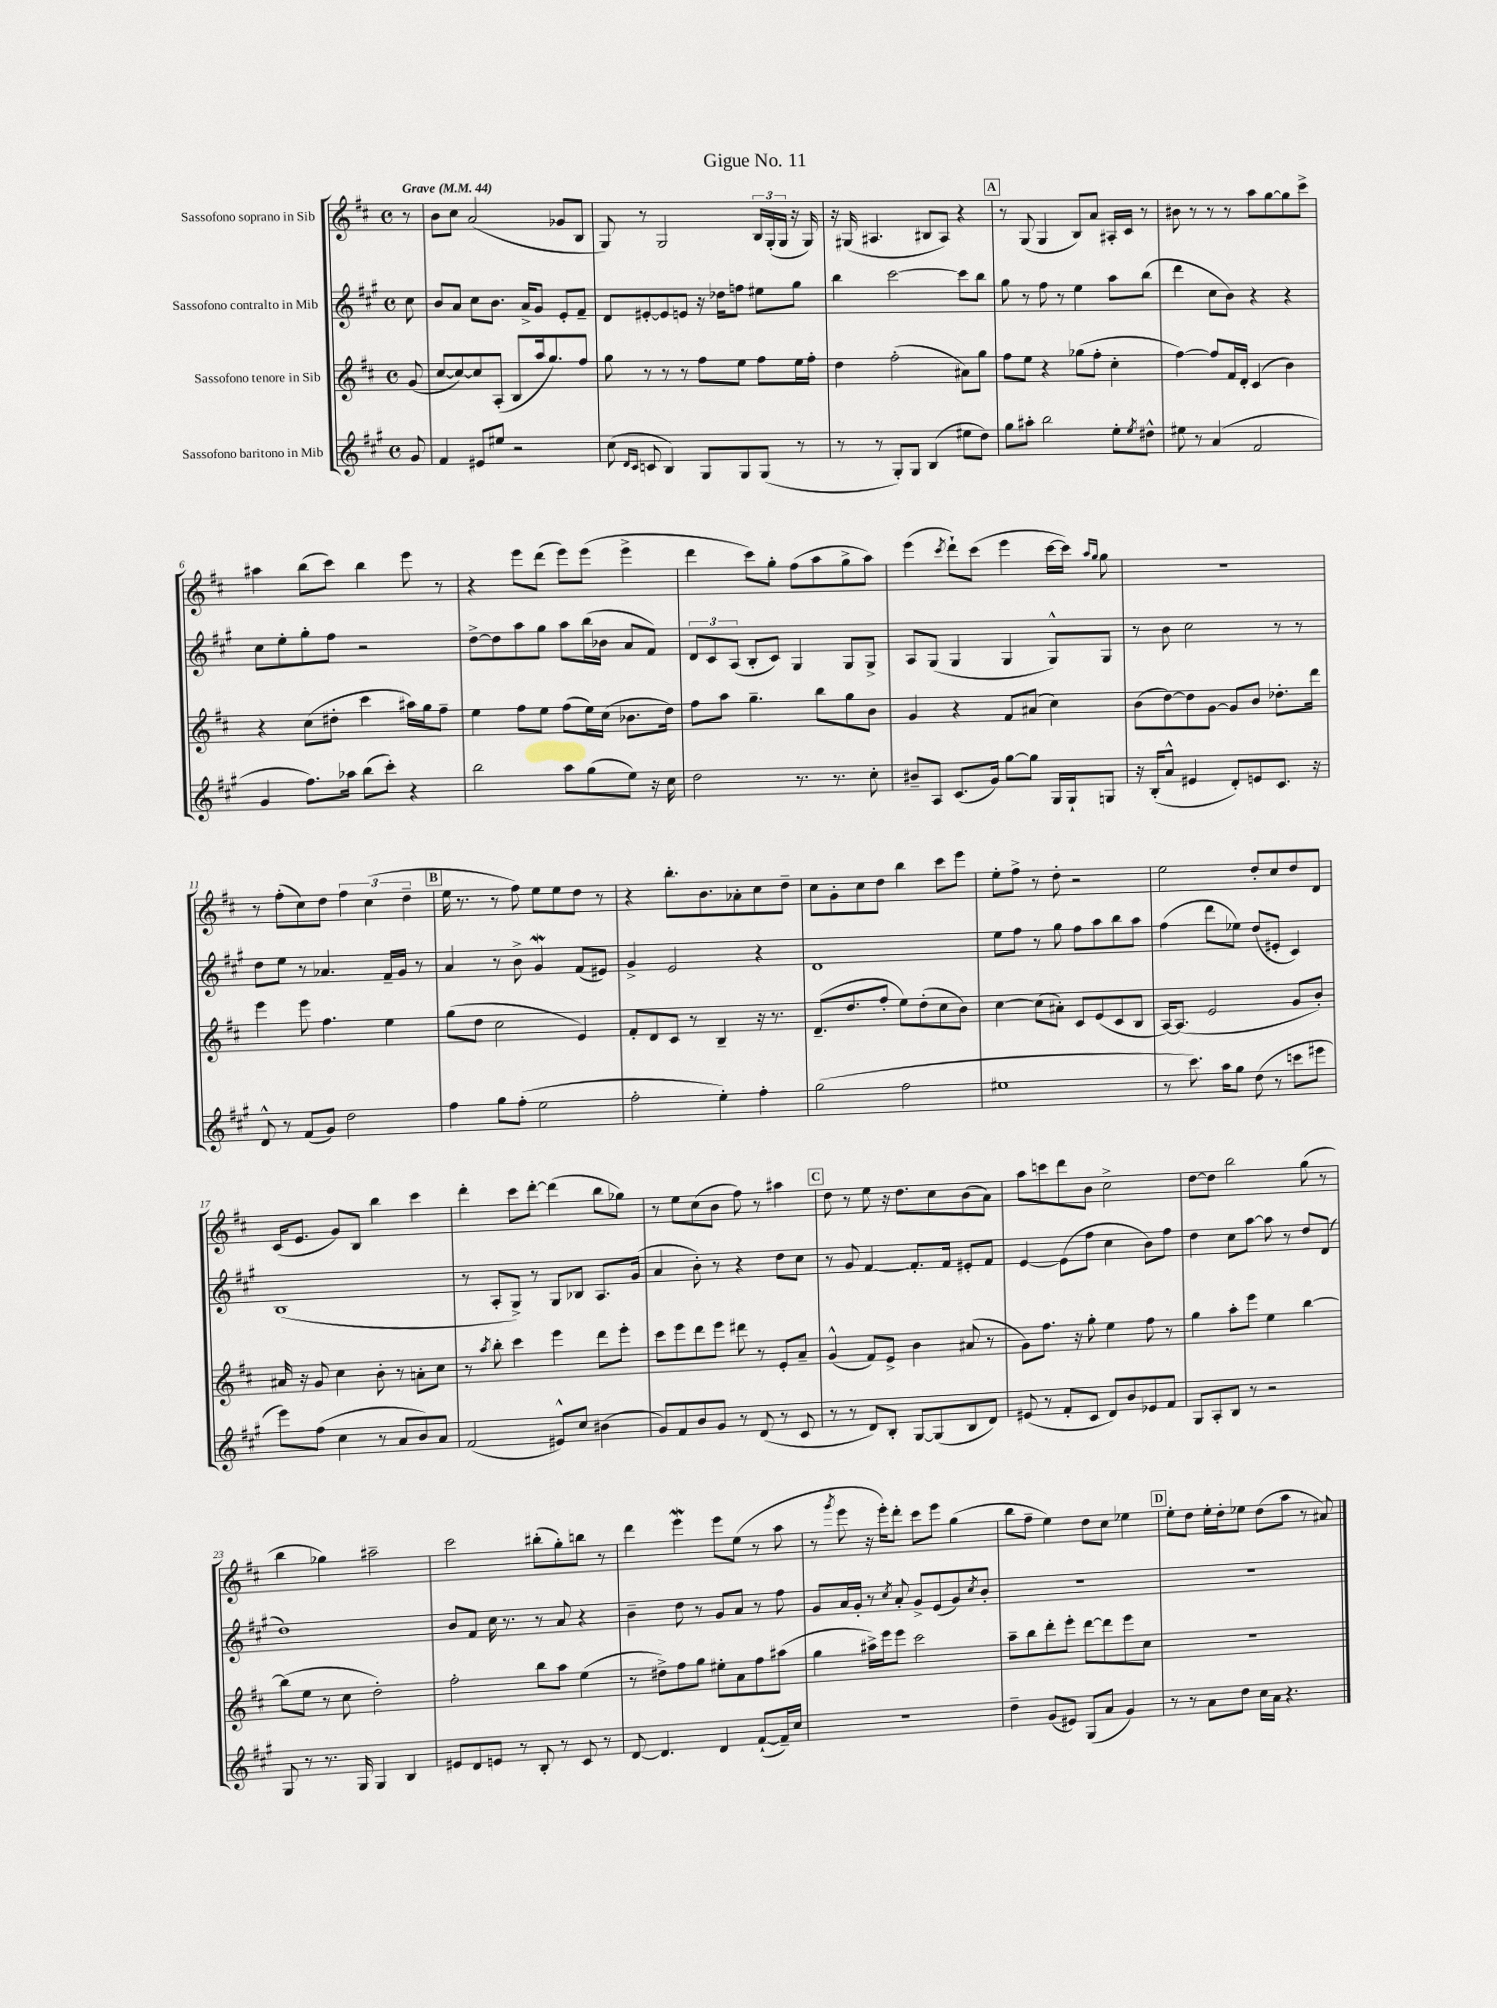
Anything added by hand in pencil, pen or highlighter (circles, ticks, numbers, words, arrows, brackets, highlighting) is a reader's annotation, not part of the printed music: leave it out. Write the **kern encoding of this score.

**kern	**kern	**kern	**kern
*part4	*part3	*part2	*part1
*staff4	*staff3	*staff2	*staff1
*I"Sassofono baritono in Mib	*I"Sassofono tenore in Sib	*I"Sassofono contralto in Mib	*I"Sassofono soprano in Sib
*clefG2	*clefG2	*clefG2	*clefG2
*k[f#c#g#]	*k[f#c#]	*k[f#c#g#]	*k[f#c#]
*M4/4	*M4/4	*M4/4	*M4/4
*met(c)	*met(c)	*met(c)	*met(c)
*MM44	*MM44	*MM44	*MM44
=	=	=	=
!	!	!	!LO:TX:a:B:t=Grave
8g#/	(8g/	8cc#\	8r
=1	=1	=1	=1
4f#/	[8cc#/L	8b/L	8b\L
.	8cc#/_)	8a/J	8cc#\J
8e#X/L	8cc#/]	8cc#\L	(2a/
8ee#X/J	(8A'/J	8.b\J	.
2r	8B/L	.	.
.	.	16a^/KL	.
.	16aa/k	8g#/J	.
.	8.gg/)	.	.
.	.	8e'/L	8g-X/L
.	8ff#/J	8f#~/J	8B/J
=2	=2	=2	=2
(8cc#\	8gg\	8d/L	8G/)
16qqd/LL	.	.	.
16qqc#/JJ	.	.	.
8cn/	8r	[8e#X'/	8r
4B/)	8r	8e#/]	2G/
.	8r	8en/J	.
8G#/L	8ff#\L	16r	.
.	.	16dd-X\KL	.
8G#/	8ee\J	8ffn\J	.
(8G#/J	8ff#\L	8ee#X\L	24B/LL
.	.	.	(24G'/
.	.	.	24G/JJ
8r	16ee\L	8gg#\J	16r
.	16ff#'\JJ	.	16G/)
=3	=3	=3	=3
8r	4dd\	4bb\	16r
.	.	.	(16G#X/
8r	.	.	4.A#X/
8G#'/L)	(2ff#'\	[2ccc#\	.
8G#/J	.	.	.
(4B/	.	.	8B#X/L
.	.	.	8A#/J)
8ee#X\L	8a#X\L)	8ccc#\L]	4r
8dd\J)	8gg\J	8bb\J	.
!!LO:REH:place=s1:t=A
=4	=4	=4	=4
8gg#\L	8ff#\L	8gg#\	8r
8aa#X'\J	8ee\J	8r	(8G/
2bb\	4r	8ff#\	4G/
.	.	8r	.
.	(8gg-X\L	4ee\	8B/L)
.	8ff#'\J	.	8a/J
8ee'\L	4cc#'\	8aa\L	16A#X'/LL
.	.	.	16c#/JJ
8qee/	.	.	.
8dd#X^^\J	.	(8bb\J	8r
=5	=5	=5	=5
8ee#X\	[4ff#\)	4ddd\	8b#X\
8r	.	.	8r
(4a/	8ff#/L]	8cc#\L	8r
.	16f#/L	8b\J)	8r
.	16d'/JJ	.	.
2f#/	(4c#/	4r	8aa\L
.	.	.	[8gg\
.	4b\)	4r	8gg\]
.	.	.	8ccc#^\J
!!LO:LB:g=z
=6	=6	=6	=6
4g#/	4r	8cc#\L	4aa#X\
.	.	8ee'\	.
8.ff#\L)	(8cc#\L	8gg#'\	(8bb\L
.	8dd#X'\J	8ff#\J	8ccc#\J)
16aa-X\Jk	.	.	.
(8bb\L	4ccc#\	2r	4bb\
8ccc#'\J)	.	.	.
4r	16aa#X\LL)	.	8eee\
.	16gg\J	.	.
.	8ff#~\J	.	8r
=7	=7	=7	=7
2bb\	4ee\	[8dd^\L	4r
.	.	8dd\]	.
.	8ff#\L	8aa\	8eee\L
.	8ee\J	8gg#\J	(8ddd\J
8aa\L	(8ff#\L	8aa\L	8eee\L)
(8gg#\	16ee\L)	(16bb\L	(8eee\J
.	(16cc#\JJ	16b-X\JJ	.
8ee\J)	8.b-X\L	8a/L	4eee^\
16r	.	8f#/J)	.
16cc#\	16dd\Jk)	.	.
=8	=8	=8	=8
2dd\	8ff#\L	12d/L	4ddd\
.	.	12c#/	.
.	8aa\J	.	.
.	.	(12A/J	.
.	4.gg~\	8B'/L	8ccc#\L)
.	.	8c#/J)	8gg'\J
8.r	.	4G#/	(8ff#\L
.	8bb\L	.	8aa\
8.r	.	.	.
.	8gg\	8G#/L	8gg^\
8cc#'\	8b\J	8G#^/J	8aa\J)
=9	=9	=9	=9
8b#X~/L	4g/	8A/L	(4eee\
8A/J	.	(8G#/J	.
.	.	.	8qccc#/
(8.c#/L	4r	4G#/	8ddd`\L)
.	.	.	(8ccc#\J
16g#/Jk)	.	.	.
[8gg#\L	8f#/L	4G#/	4eee\
8gg#\J]	(8a#X/J	.	.
16G#/LL	4cc#\)	8G#^^/L)	[16ccc#\LL
16G#`/J	.	.	16ccc#\JJ])
.	.	.	16qqaa/LL
.	.	.	16qqgg/JJ
8Gn/J	.	8G#/J	8gg\
=10	=10	=10	=10
16r	(8b\L	8r	1r
(16B'/KL	.	.	.
8a^^/J	[8dd\)	8b\	.
4e#X/	8dd\]	2cc#\	.
.	[8g\J	.	.
8d'/L)	8g/L]	.	.
8en/	8b/J	.	.
8.c#/J	8.dd-X'\L	8r	.
.	.	8r	.
16r	16ddd\Jk	.	.
!!LO:LB:g=z
=11	=11	=11	=11
8d^^/	4eee\	8dd\L	8r
8r	.	8ee\J	(8ff#'\L
(8f#/L	8eee\	8r	8cc#\)
8g#/J)	4.ff#\	4.a-X/	8dd\J
2dd\	.	.	6ff#\
.	.	.	(6cc#\
.	4ee\	16f#~/LL	.
.	.	16g#/JJ	.
.	.	.	6dd~\
.	.	8r	.
!!LO:REH:place=s1:t=B
=12	=12	=12	=12
4ff#\	(8gg\L	4a/	16ee\
.	.	.	8.r
.	8dd\J	.	.
8gg#\L	2cc#\	8r	8r
(8ff#'\J	.	8b^\	8ff#\)
2ee\	.	4g#W/	8ee\L
.	.	.	8ee\
.	4e/)	(8f#/L	8dd\J
.	.	8e#X/J)	8r
=13	=13	=13	=13
2ff#'\	8f#'/L	4g#^/	4r
.	8d/	.	.
.	8c#/J	2e/	8.bb'\L
.	8r	.	.
.	.	.	8.b\
4ee'\)	4B~/	.	.
.	.	.	8a-X'\
4ff#'\	16r	4r	8cc#\
.	8.r	.	.
.	.	.	8dd~\J
=14	=14	=14	=14
(2gg#\	(8.d~/L	1d	8cc#\L
.	.	.	8g'\
.	8.dd/	.	.
.	.	.	8cc#\
.	8ff#'/J	.	8dd\J
2ff#\	8ee\L)	.	4bb\
.	(8dd'\	.	.
.	8cc#\	.	8ccc#\L
.	8b\J)	.	8eee\J
=15	=15	=15	=15
1ee#X	[4cc#\	8ee\L	8ee'\L
.	.	8ff#\J	8ff#^\J
.	(8cc#\L]	8r	8r
.	8a#X'\J)	8gg#\	8dd'\
.	8c#/L	8ff#\L	2r
.	(8e/	8aa\	.
.	8c#/	8bb\	.
.	8B/J	8aa\J	.
=16	=16	=16	=16
8r	[16A/KL)	(4ff#\	2ee\
.	(8.A/J]	.	.
8.ccc#\)	.	.	.
.	2e/	8ddd\L	.
16aa\KL	.	.	.
8gg#\J	.	8ee-X\J)	.
(8dd\	.	(8dd/L	8dd'/L
8r	.	8e#X'/J	8cc#/
8cccn\L	8g/L	4c#/)	8dd/
8eee#X\J	8b'/J)	.	8d/J
!!LO:LB:g=z
=17	=17	=17	=17
8eee\L)	16a#X/	(1B	(16c#/KL
.	16r	.	8.e/J
(8ff#\J	8g/	.	.
4cc#\	4cc#\	.	8g/L)
.	.	.	8B/J
8r	8b'\	.	4bb\
8a/L	8r	.	.
8b/)	8an'\L	.	4ccc#\
8a/J	8cc#\J	.	.
=18	=18	=18	=18
(2f#/	8r	8r	4ddd'\
.	8qaa/	.	.
.	8bb'\	8A'/L	.
.	4ccc#\	8G#^/J)	8ccc#\L
.	.	8r	[8ddd'\J
8e#X^^/L)	4eee\	8G#/L	(4ddd\]
8cc#/J	.	8B-X/J	.
(4b#X\	8ddd\L	8.A/L	8bb\L
.	8eee'\J	.	8gg-X\J)
.	.	(16g#/Jk	.
=19	=19	=19	=19
8g#/L)	8ccc#\L	4a/	8r
8f#/	8eee\	.	8ee\L
8b/	8ddd\	8b'\)	(8cc#\
8g#/J	8eee\J	8r	8b\J
8r	8ddd#X\	4r	8ff#\)
(8d/	8r	.	8r
8r	8e'/L	8dd\L	4aa#X\
8c#/	8a~/J	8cc#\J	.
!!LO:REH:place=s1:t=C
=20	=20	=20	=20
8r	(4g^^/	8r	8dd\
8r	.	8g#/	8r
8d/L)	8f#/L)	[4f#/	8ee\
8B'/J	8e^/J	.	16r
.	.	.	8.dd\L
[8G#/L	4b\	8.f#'/L]	.
(8G#/]	.	.	8cc#\
.	.	16f#/Jk	.
8B/	(8a#X/	8e#X'/L	(8b\
8d/J)	8r	8f#/J	8a\J)
=21	=21	=21	=21
(8e#X/	8g\L)	[4e/	8aa\L
8r	8.ff#\J	.	8cccn\
8f#'/L	.	(8e\L]	8ddd\
.	16r	.	.
8c#/J	8gg'\	8ff#\J	8b\J
8d/L)	4ee\	4cc#\	2cc#^\
8b/	.	.	.
8e-X/	8ff#\	8b\L)	.
8f#/J	8r	8ff#\J	.
=22	=22	=22	=22
8G#/L	4gg\	4dd\	[8dd\L
8A'/	.	.	8dd\J]
8B/J	8aa'\L	8cc#\L	2bb\
8r	8eee\J	[8aa\J	.
2r	4ee\	8aa\]	.
.	.	8r	.
.	[4bb\	8dd/L	(8gg\
.	.	(8d/J	8r
!!LO:LB:g=z
=23	=23	=23	=23
8G#/	(8bb\L]	1dd)	4bb\
8r	8ee\J	.	.
8.r	8r	.	4gg-X\)
.	8cc#\	.	.
16G#/	.	.	.
4G#/	2dd'\)	.	2aa#X~\
4B/	.	.	.
=24	=24	=24	=24
8e#X/L	2ff#'\	8b/L	2ccc#\
8d/	.	8f#/J	.
8en/J	.	16cc#\	.
.	.	8.r	.
8r	.	.	.
8B'/	8bb\L	8r	(8bb#X'\L
8r	8aa\J	8a/	8gg'\)
8c#/	(4ee\	4r	8bbn\J
8r	.	.	8r
=25	=25	=25	=25
[8d/	8r	4b~\	4ddd\
4.d/]	8dd#X^\L)	.	.
.	8ff#\	8dd\	4eeeW\
.	8gg\J	8r	.
4d/	8ee#X'\L	8g#/L	8eee\L
.	8a\	8a/J	(8ee\J
([8f#`/L	8ff#\	8r	8r
16f#~/L])	(8aa#X\J	8ff#\	8aa\
16cc#/JJ	.	.	.
=26	=26	=26	=26
1r	4gg\	8g#/L	8r
.	.	.	8qggg/
.	.	16a/L	8eee\
.	.	16g#'/JJ	.
.	16aa#X^\LL)	8r	16r
.	16eee\J	.	16eee'\KL)
.	.	8qcc#/	.
.	8eee\J	8a'/	8ddd'\J
.	2ccc#\	8g#^/L	8ccc#\L
.	.	(8e/	8eee\J
.	.	8g#/)	(4gg\
.	.	8qcc#/	.
.	.	8b'/J	.
=27	=27	=27	=27
4dd~\	8aa~\L	1r	8bb\L
.	8bb\	.	8ff#~\J
(8g#/L	8ddd'\	.	4ee\)
8e#X/J)	8eee'\J	.	.
(8G#/L	[8ddd\L	.	8dd\L
8a/J	8ddd\]	.	8cc#\J
4g#/)	8eee\	.	4ee-X\
.	8cc#\J	.	.
!!LO:REH:place=s1:t=D
=28	=28	=28	=28
8r	1r	1r	8ee'\L
8r	.	.	8dd\J
8a\L	.	.	16ee'\LL
.	.	.	16dd'\J
8dd\J	.	.	8ee-X\J
16cc#\LL	.	.	(8dd\L
16a\JJ	.	.	.
4.r	.	.	8aa\J
.	.	.	8r
.	.	.	8a#X/)
==	==	==	==
*-	*-	*-	*-
